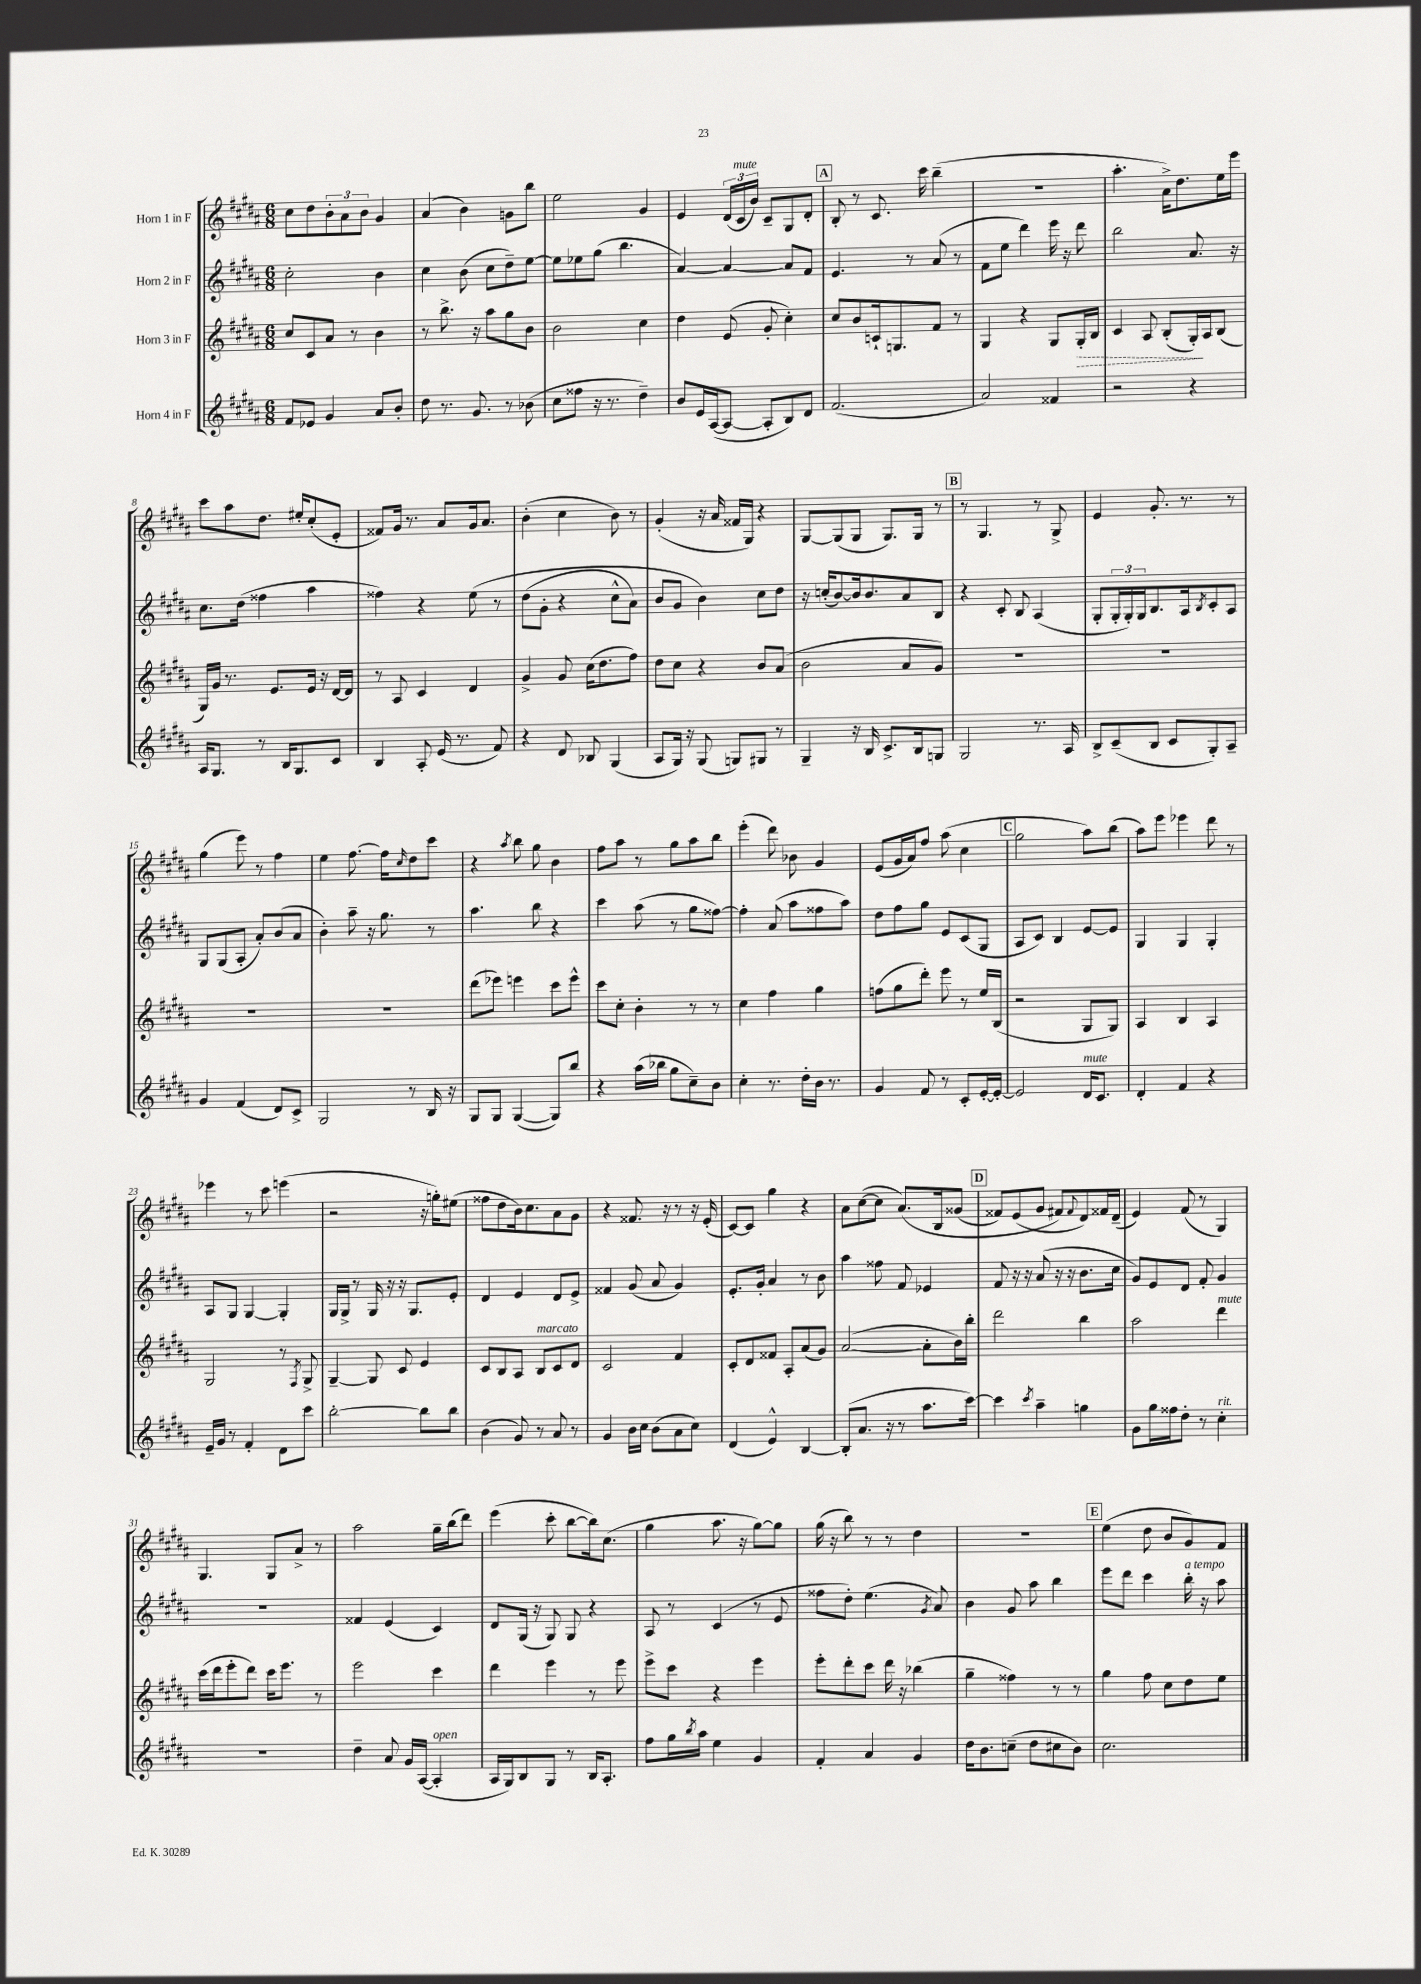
<<
\new StaffGroup <<
\new Staff = "s0" \with { instrumentName = "Horn 1 in F" } {
    \clef treble \key b \major \numericTimeSignature \time 6/8
    cis''8 dis''8 \tuplet 3/2 { b'8-. ais'8 b'8 } gis'4 |
    ais'4( b'4) g'8 b''8 |
    e''2 gis'4 |
    e'4 \tuplet 3/2 { dis'16( cis'16^\markup { \italic "mute" } b'16) } cis'8-- gis8 dis'8-. |
    \mark \markup { \box "A" } b8-. r8 cis'8. cis'''16 b''4--( |
    R2. |
    ais''4.-. ais'16->) dis''8. e''16 e'''16 |
    cis'''8 ais''8 dis''8. eis''16-. cis''8-.( e'8-. |
    fisis'8) gis'16 r8. ais'8 gis'16 ais'8. |
    b'4-.( cis''4 b'8) r8 |
    gis'4-.( r16 ais'16 fisis'16 gis16) r4 |
    gis8~ gis8( gis8 gis8.) gis16 r8 |
    \mark \markup { \box "B" } r8 gis4. r8 gis8-> |
    e'4 gis'8.-. r8. r8 |
    gis''4( e'''8) r8 fis''4 |
    e''4 fis''8.~ fis''16 \grace { cis''16 } dis''8 cis'''8 |
    r4 \acciaccatura { ais''8 } b''8 gis''8 b'4 |
    fis''8 ais''8 r8 gis''8 ais''8 b''8 |
    e'''4-.( dis'''8) bes'8 gis'4 |
    e'8( gis'16 ais'16) fis''8 ais''8( cis''4 |
    \mark \markup { \box "C" } gis''2 ais''8) b''8( |
    ais''8) e'''8 ees'''4 dis'''8 r8 |
    ees'''4 r8 cis'''8 e'''4( |
    r2 r16 g''16-.) eis''8( |
    fisis''8 dis''8 b'16) cis''8. ais'8 gis'8 |
    r4 fisis'8. r16 r8 r16 e'16-.( |
    cis'8~) cis'8 gis''4 r4 |
    ais'8 cis''8~( cis''8 ais'8.)\( b16 gisis'8( |
    \mark \markup { \box "D" } fisis'8) e'8( gis'8 fis'8\) \appoggiatura { fis'8 } dis'8) fisis'16 dis'16--( |
    e'4) fis'8( r8 gis4) |
    gis4. gis8 ais'8-> r8 |
    ais''2 gis''16-- b''16( dis'''8) |
    e'''4( cis'''8-. b''8~ b''16) cis''8.( |
    gis''4 ais''8. r16 gis''8~) gis''8 |
    gis''16( r16 b''8) r8 r8 dis''4 |
    R2. |
    \mark \markup { \box "E" } e''4( dis''8 b'8 gis'8) fis'8 \bar "|." |
}
\new Staff = "s1" \with { instrumentName = "Horn 2 in F" } {
    \clef treble \key b \major \numericTimeSignature \time 6/8
    cis''2-. b'4 |
    cis''4 b'8( cis''8 dis''8--) e''8~ |
    e''8 ees''8 gis''8( b''4. |
    ais'4~) ais'4~ ais'8 fis'8 |
    \mark \markup { \box "A" } e'4. r8 ais'8( r8 |
    fis'8 e''8 dis'''4) e'''16 r16 dis'''8 |
    b''2 ais'8. r16 |
    cis''8. dis''16( fisis''4 ais''4 |
    fisis''4) r4 e''8\( r8 |
    dis''8( gis'8-. r4 cis''8-^ ais'8) |
    b'8 gis'8 b'4\) cis''8 dis''8 |
    r16 c''16-.( b'8~) b'16 b'8. ais'8 b8 |
    \mark \markup { \box "B" } r4 cis'8-. b8 ais4( |
    gis8-. \tuplet 3/2 { gis16-. gis16-.) gis16 } b8. ais16 \acciaccatura { b8 } cis'8-. ais8 |
    gis8 gis8( ais8-. ais'8-.) b'8( ais'8 |
    b'4-.) ais''8-- r16 gis''8. r8 |
    ais''4. b''8 r4 |
    cis'''4 ais''8( r8 gis''8 fisis''8~) |
    fisis''4-. ais'8( ais''8 fisis''8 ais''8) |
    dis''8 fis''8 gis''8 e'8 cis'8( gis8 |
    \mark \markup { \box "C" } ais8 cis'8) b4 e'8~ e'8 |
    gis4 gis4 gis4-. |
    ais8 gis8 gis4~ gis4-. |
    gis16 gis16-> r8 gis16 r16 r16 gis8. e'8-. |
    dis'4 e'4 dis'8 e'8-> |
    fisis'4 gis'8( ais'8 gis'4) |
    e'8.-. gis'16-. ais'4 r8 b'8 |
    ais''4 fisis''8 fis'8 ees'4 |
    \mark \markup { \box "D" } fis'8 r16 r16 ais'8( r16 r16 b'8. cis''16 |
    gis'8) e'8 dis'8 fis'8-. gis'4 |
    R2. |
    fisis'4 e'4( cis'4) |
    dis'8 gis16( r16 gis8) gis8 r4 |
    ais8 r8 cis'4( r8 e'8 |
    fisis''8 dis''8-.) e''4.( \acciaccatura { gis'8 } ais'8) |
    b'4 gis'8 ais''8 b''4 |
    \mark \markup { \box "E" } e'''8 dis'''8 cis'''4 b''16-.^\markup { \italic "a tempo" } r16 ais''8 \bar "|." |
}
\new Staff = "s2" \with { instrumentName = "Horn 3 in F" } {
    \clef treble \key b \major \numericTimeSignature \time 6/8
    cis''8 cis'8 ais'8 r8 b'4 |
    r8 b''8.-> r16 ais''8 gis''8 b'8 |
    b'2 cis''4 |
    dis''4 e'8( gis'8-. cis''4-.) |
    \mark \markup { \box "A" } cis''8 b'8 c'16-! g8. fis'8 r8 |
    gis4 r4 gis8 \once \override Hairpin.style = #'dashed-line gis16-.\> b16 |
    cis'4 ais8 b8-.( gis16-.\!) ais16 b8( |
    gis16) gis'16 r8. e'8. e'16 r16 dis'16~ dis'16 |
    r8 ais8 cis'4 dis'4 |
    gis'4-> gis'8 cis''16( dis''8. fis''8) |
    dis''8 cis''8 r4 b'8 ais'8( |
    b'2 ais'8 gis'8) |
    \mark \markup { \box "B" } R2. |
    R2. |
    R2. |
    R2. |
    dis'''8( ees'''8) e'''4 cis'''8 e'''8-^ |
    cis'''8 cis''8-. b'4-. r8 r8 |
    cis''4 fis''4 gis''4 |
    f''8( gis''8 dis'''8-.) e'''8 r8 e''16 b16( |
    \mark \markup { \box "C" } r2 gis8 gis8) |
    ais4 b4 ais4 |
    gis2 r8 \acciaccatura { fis8 } gis8-> |
    gis4~-- gis8 cis'8 e'4 |
    cis'8 b8 ais8 b8^\markup { \italic "marcato" } cis'8 dis'8 |
    cis'2 fis'4 |
    cis'8-. dis'8 fisis'8 ais8-. ais'8( gis'8) |
    ais'2~( ais'8-. b'16) b''16-. |
    \mark \markup { \box "D" } dis'''2 b''4 |
    ais''2 dis'''4^\markup { \italic "mute" } |
    cis'''16( dis'''16 e'''8-. dis'''8) cis'''16 e'''8. r8 |
    e'''2 cis'''4 |
    dis'''4 e'''4 r8 e'''8 |
    e'''8-> cis'''8 r4 e'''4 |
    e'''8-. dis'''8-. cis'''8 dis'''16 r16 bes''4( |
    gis''4-- fisis''4) r8 r8 |
    \mark \markup { \box "E" } gis''4 fis''8 cis''8 dis''8 e''8 \bar "|." |
}
\new Staff = "s3" \with { instrumentName = "Horn 4 in F" } {
    \clef treble \key b \major \numericTimeSignature \time 6/8
    fis'8 ees'8 gis'4 ais'8 b'8-. |
    dis''8 r8. gis'8. r8 bes'8( |
    cis''8 fisis''8 r16 r8. dis''4--) |
    b'8 e'16 ais16~( ais8~ ais8-. b8) dis'8 |
    \mark \markup { \box "A" } fis'2.( |
    ais'2) fisis'4 |
    r2 r4 |
    ais16 gis8. r8 b16 gis8. cis'8 |
    b4 ais8-. e'16( r8. fis'8) |
    r4 dis'8 bes8 gis4( |
    ais8 gis16) r16 gis8( g8) gis8 r8 |
    gis4-- r16 b16 cis'8.-> b16 g8 |
    \mark \markup { \box "B" } gis2 r8. ais16 |
    b8-> cis'8--( b8 cis'8 gis8-.) ais8-- |
    gis'4 fis'4( dis'8) cis'8-> |
    gis2 r8 b16 r16 |
    gis8 gis8 gis4~( gis8) b''8 |
    r4 ais''16( bes''16 gis''8 cis''8--) b'8 |
    cis''4-. r8. dis''16-. b'16 r8. |
    gis'4 fis'8 r8 cis'8-. e'16~-. e'16~-. |
    \mark \markup { \box "C" } e'2 dis'16^\markup { \italic "mute" } cis'8. |
    dis'4-. fis'4 r4 |
    e'16-- gis'16 r8 fis'4-. dis'8 cis'''8 |
    b''2~-. b''8 b''8 |
    b'4( gis'8) r8 ais'8 r8 |
    gis'4 b'16 cis''16 b'8( ais'8 cis''8) |
    dis'4( e'4-^) b4~ |
    b8-.( ais'8. r16 r8 ais''8. cis'''16~) |
    \mark \markup { \box "D" } cis'''4 \acciaccatura { cis'''8 } ais''4-- g''4 |
    gis'8 gis''16 fisis''16 dis''8-. r8 cis''4-.^\markup { \italic "rit." } |
    R2. |
    dis''4-- ais'8 gis'16 ais16~( ais4-.^\markup { \italic "open" } |
    ais16 gis16) b8 gis8 r8 b16 ais8.-. |
    fis''8 gis''16 \acciaccatura { b''8 } ais''16 e''4 gis'4 |
    fis'4-. ais'4 gis'4 |
    dis''16 b'8. c''8--( dis''8 cis''8 b'8) |
    \mark \markup { \box "E" } cis''2. \bar "|." |
}
>>
>>
